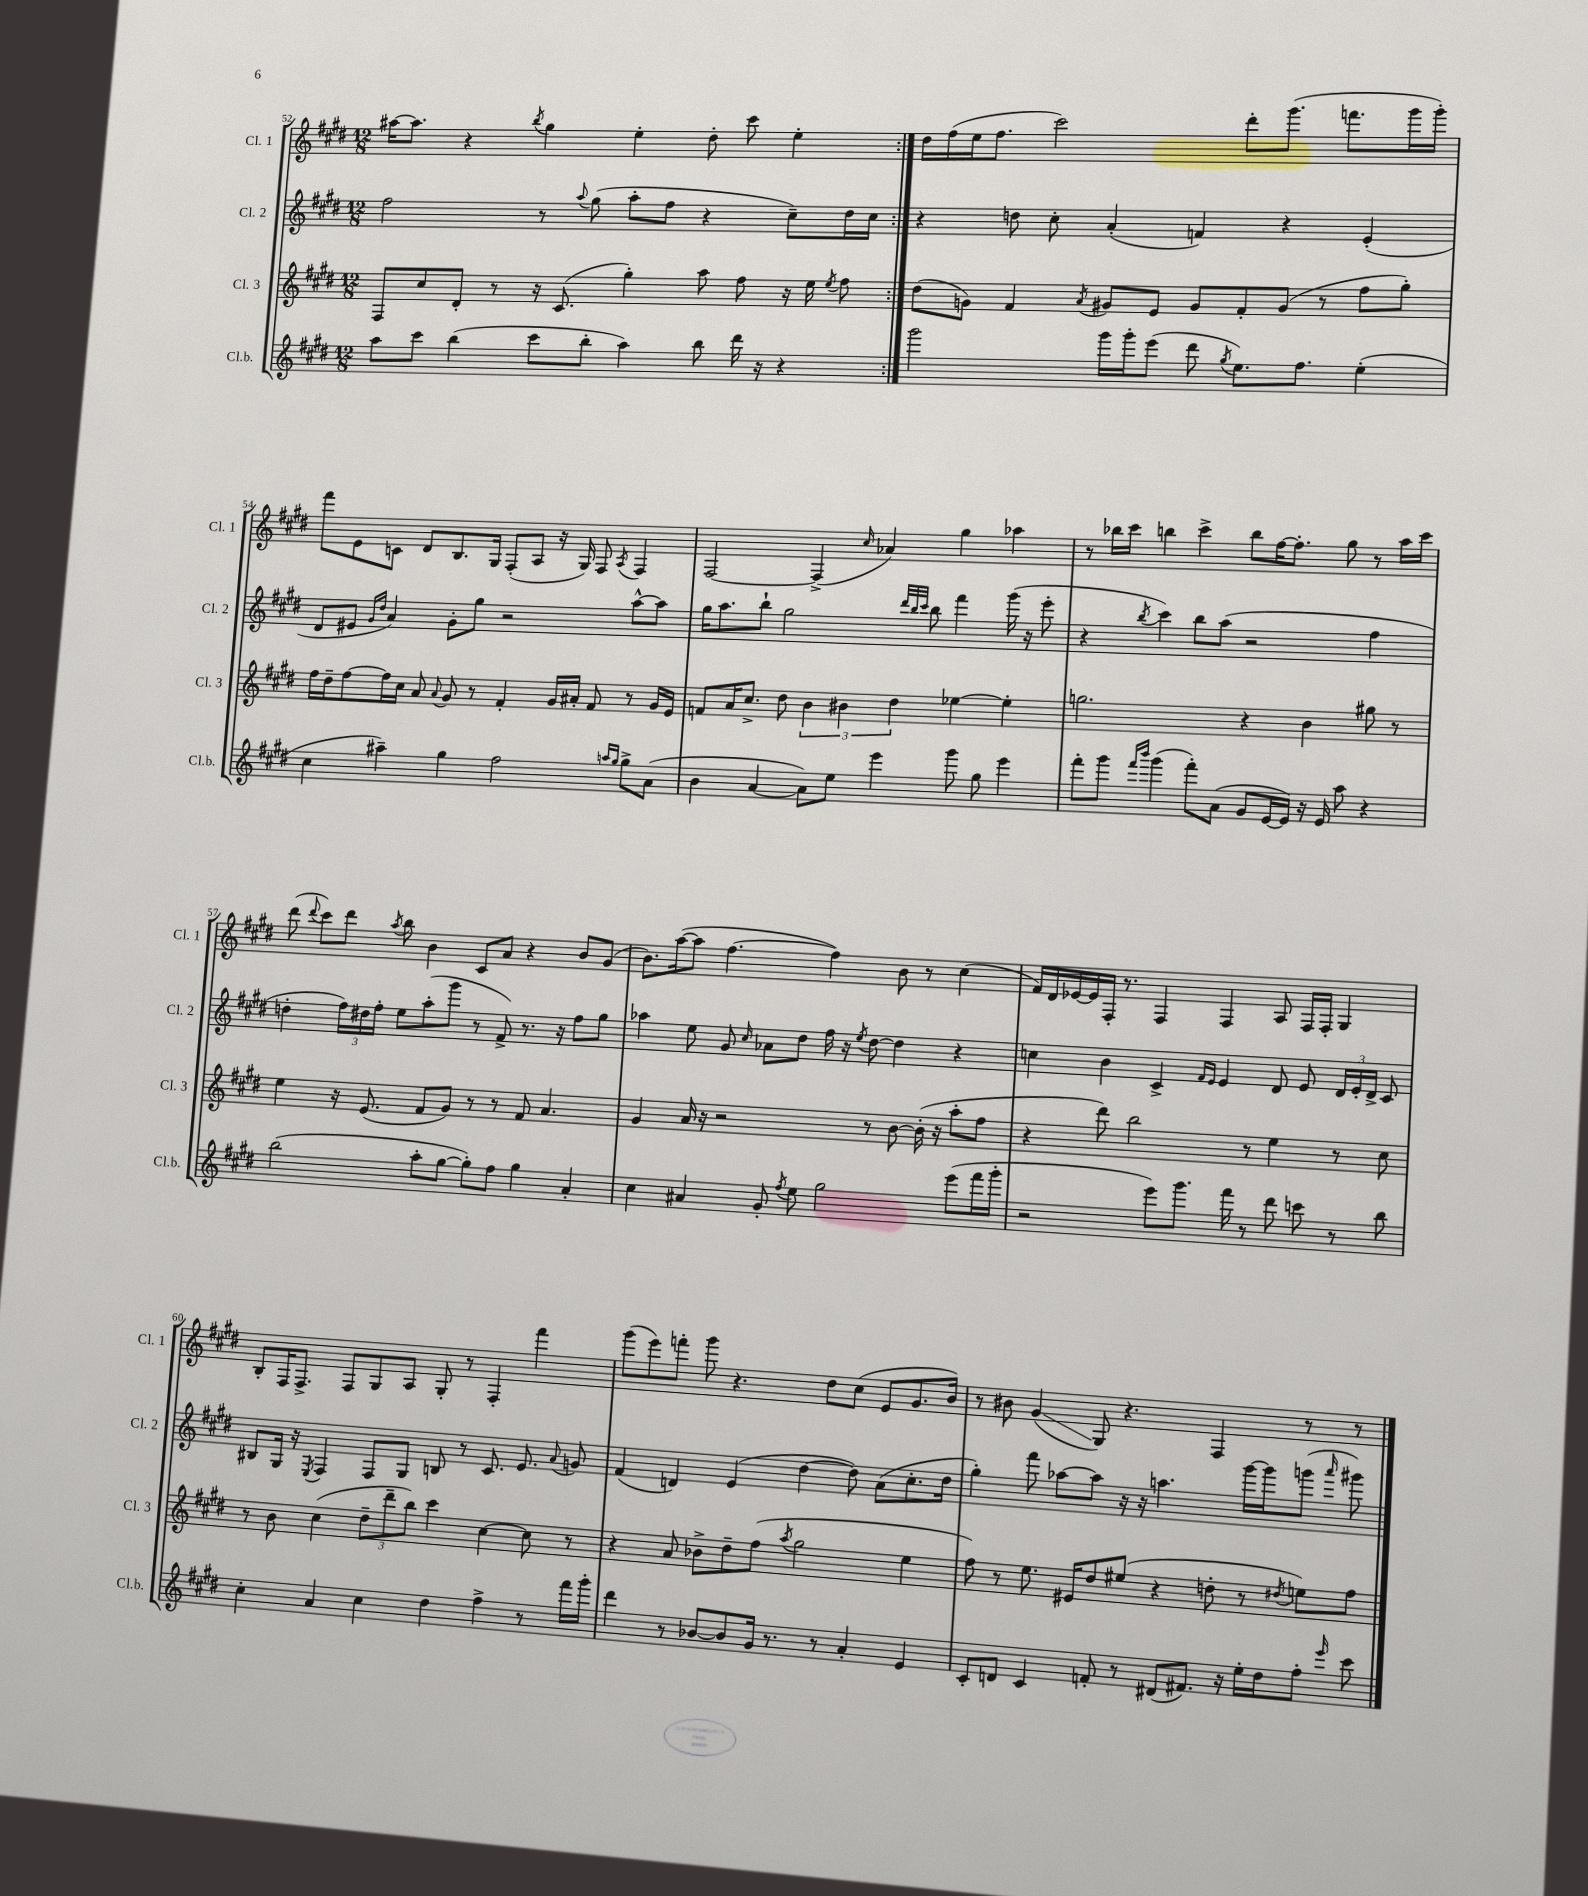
<<
\new StaffGroup <<
\new Staff = "s0" \with { instrumentName = "Cl. 1" shortInstrumentName = "Cl. 1" } {
    \clef treble \key e \major \numericTimeSignature \time 12/8
    \autoBeamOff \repeat volta 2 { ais''16[~ ais''8.] r4 \acciaccatura { b''8 } gis''4 e''4-. dis''8-. cis'''8 e''4-. | }
    dis''16[ fis''16( e''16 fis''8.] cis'''2) dis'''8[-. gis'''8.]( f'''8.[ gis'''16 gis'''16]-.) |
    fis'''8[ e'8 c'8] dis'8[ b8. gis16] fis8[-.( a8] r16 gis16) fis8 \acciaccatura { a8 } fis4 |
    fis2~ fis4->( \grace { cis''16 } aes'4) gis''4 aes''4 |
    r8 bes''16[ cis'''16] b''4 cis'''4-> b''8[ fis''16~ fis''8.]-. gis''8 r8 a''16[ cis'''16] |
    dis'''8( \appoggiatura { dis'''8 } cis'''8[) dis'''8] \acciaccatura { a''8 } b''8 b'4 cis'8[ a'8] r4 b'8[ gis'8]( |
    b'8.[) a''16~( a''8] fis''4.~ fis''4) b'8 r8 cis''4( |
    fis'16[) dis'16 ees'16~ ees'16 fis16]-. r8. fis4 fis4 a8 fis16[ fis16]-. gis4 |
    b8[-. fis16 fis8.]-> fis8[ gis8 a8] gis8-. r8 fis4-. fis'''4 |
    gis'''8[( e'''8) f'''8]-. gis'''8 r4. dis''8[ cis''8]( e'8[ gis'8. b'16]) |
    r8 bis'8 gis'4\glissando( gis8) r4. fis4 r8 r8 \bar "|." |
}
\new Staff = "s1" \with { instrumentName = "Cl. 2" shortInstrumentName = "Cl. 2" } {
    \clef treble \key e \major \numericTimeSignature \time 12/8
    \autoBeamOff \repeat volta 2 { fis''2 r8 \appoggiatura { a''8 } gis''8( a''8[-. fis''8] r4 cis''8[--) dis''16 cis''16] | }
    r4 d''8 cis''8-. a'4-.( f'4) r4 e'4-.( |
    dis'8[ eis'8] \grace { gis'16[ dis''16] } a'4) gis'8[-. gis''8] r2 a''8[~-^ a''8] |
    gis''16[ a''8. b''8]-! gis''2 \grace { dis'''32[ b''32 cis'''32] } b''8 fis'''4 gis'''16( r16 e'''8-. |
    r4 \acciaccatura { b''8 } cis'''4) b''8[ a''8]( r2 fis''4 |
    d''4-. \tuplet 3/2 { fis''16[) dis''16 fis''16]-. } e''8[ a''8-.( gis'''8] r8 fis'8->) r8. r16 fis''8[ gis''8] |
    aes''4 e''8 gis'8 \grace { cis''16 } aes'8[ dis''8] fis''16 r16 \acciaccatura { e''8 } dis''8~ dis''4 r4 |
    c''4 b'4 cis'4-> \grace { fis'16[ e'16] } e'4 dis'8 e'8 \tuplet 3/2 { dis'16[ e'16-. dis'16]-> } cis'8 |
    bis8[ gis16] r16 \acciaccatura { e8 } fis4 fis8[ gis8] b8 r8 cis'8. e'8. \appoggiatura { a'8 } g'8 |
    fis'4( d'4) e'4( dis''4~ dis''8) a'8[( cis''8.-. dis''16] |
    gis''4-.) fis'''8 aes''8[~ aes''8] r16 r16 a''4. gis'''16[~ gis'''16 g'''8]( \grace { a'''16 } gis'''8) \bar "|." |
}
\new Staff = "s2" \with { instrumentName = "Cl. 3" shortInstrumentName = "Cl. 3" } {
    \clef treble \key e \major \numericTimeSignature \time 12/8
    \autoBeamOff \repeat volta 2 { fis8[ cis''8 dis'8]-. r8 r16 cis'8.( gis''4-.) a''8 fis''8 r16 e''16 \acciaccatura { e''8 } fis''8 | }
    dis''8[( g'8]) fis'4 \acciaccatura { a'8 } gis'8[ e'8] gis'8[ fis'8-. gis'8]( r8 fis''8[ gis''8]-.) |
    fis''16[ dis''16-- fis''8~ fis''16 cis''16] a'8 \appoggiatura { a'8 } gis'8 r8 fis'4-. gis'16[ ais'16]-. fis'8 r8 gis'16[ e'16] |
    f'8[ a'16 cis''8.]-> dis''8 \tuplet 3/2 { b'4 bis'4 dis''4 } ees''4~ ees''4-. |
    g''2. r4 b'4 gis''8 r8 |
    e''4 r16 e'8.( fis'8[ gis'8]) r8 r8 fis'8 a'4. |
    gis'4 a'16 r16 r2 r8 b'8~ b'16-.( r16 a''8[-. fis''8] |
    r4 dis'''8) b''2 r8 e''4 r8 cis''8 |
    r8 b'8 cis''4( \tuplet 3/2 { dis''8[-- dis'''8-- b''8]) } cis'''4 cis''4~ cis''8 r8 |
    r4 a'8 bes'8[-> dis''8-- fis''8]( \acciaccatura { a''8 } gis''2 e''4 |
    fis''8) r8 e''8. eis'16[ dis''8 eis''8]( r4 d''8-. r8 \acciaccatura { dis''8 } e''8[) fis''8] \bar "|." |
}
\new Staff = "s3" \with { instrumentName = "Cl.b." shortInstrumentName = "Cl.b." } {
    \clef treble \key e \major \numericTimeSignature \time 12/8
    \autoBeamOff \repeat volta 2 { a''8[ cis'''8] b''4( cis'''8[ b''8]-. a''4) b''8 dis'''16 r16 r4 | }
    gis'''2 gis'''16[ gis'''16-. e'''8]( dis'''8 \acciaccatura { gis''8 } e''8.[) fis''8.] e''4-.( |
    cis''4 ais''4--) gis''4 fis''2 \grace { a''16[ gis''16] } gis''8[-> a'8]( |
    b'4 a'4~ a'8[) e''8] e'''4 gis'''8 gis''8 e'''4 |
    fis'''8[-. gis'''8] \grace { fis'''16[ b'''16] } gis'''4( fis'''8[-.) a'8]( gis'8[ e'16~ e'16]) r16 e'16 a''8 r4 |
    b''2( a''8[-. gis''8]~ gis''8[-.) fis''8] gis''4 a'4-. |
    cis''4 ais'4 gis'8-. \acciaccatura { fis''8 } e''8 gis''2 e'''8[( fis'''16 gis'''16]-. |
    r2 e'''8[) gis'''8.] fis'''16 r8 dis'''8 c'''8 r8 b''8 |
    cis''4-. a'4 cis''4 dis''4 fis''4-> r8 fis'''16[ gis'''16]-. |
    dis'''4 r8 bes'8[~ bes'8 gis'16] r8. r8 a'4-. e'4 |
    cis'8[-. d'8] cis'4 f'8-. r8 dis'8[( fis'8.]) r16 e''16[-. dis''16 fis''8]-. \grace { e'''16 } cis'''8 \bar "|." |
}
>>
>>
\layout { \context { \Score currentBarNumber = #52 } }
